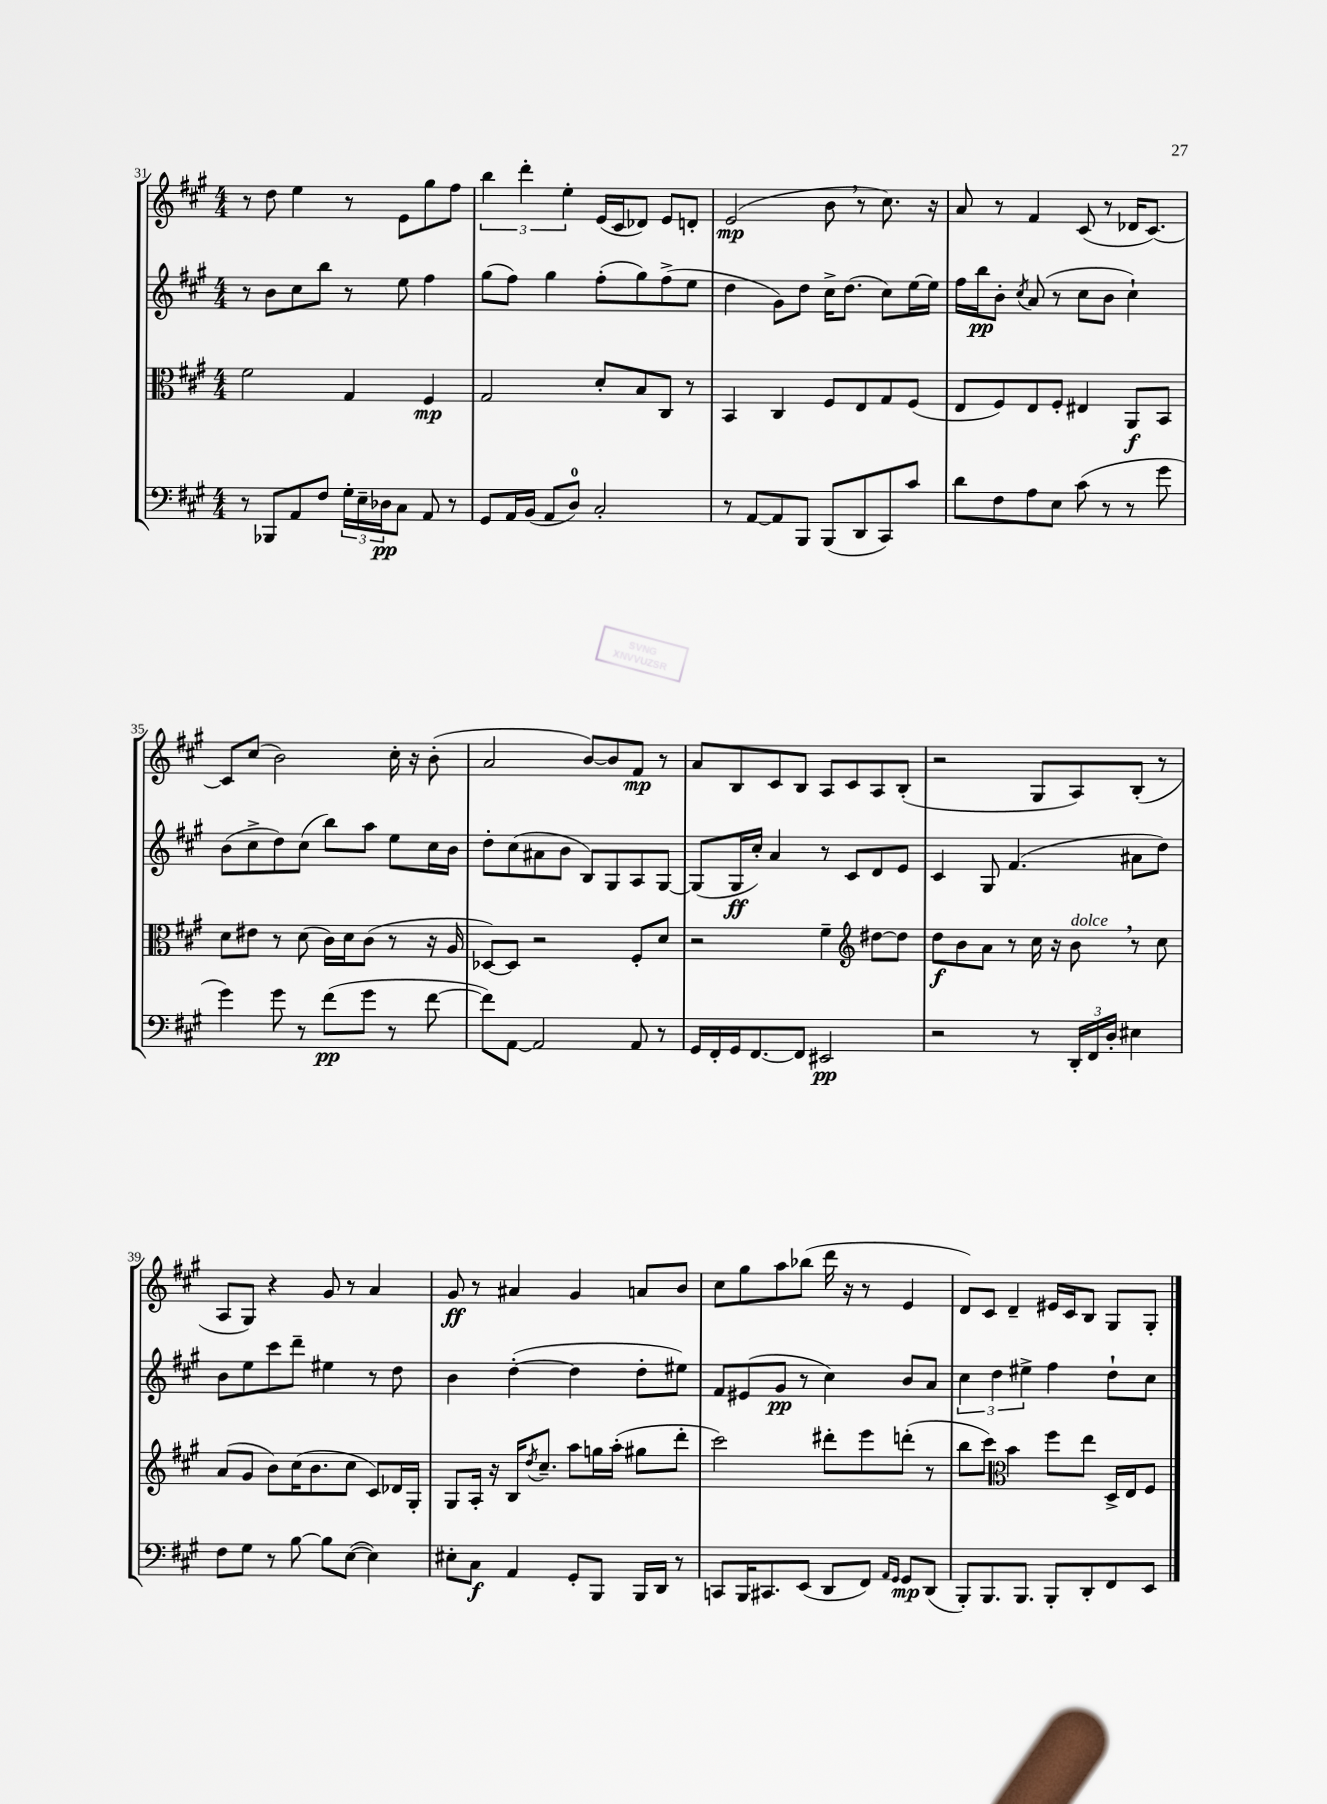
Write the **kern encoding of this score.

**kern	**dynam	**kern	**dynam	**kern	**dynam	**kern	**dynam
*part4	*part4	*part3	*part3	*part2	*part2	*part1	*part1
*staff4	*staff4	*staff3	*staff3	*staff2	*staff2	*staff1	*staff1
*clefF4	*	*clefC3	*	*clefG2	*	*clefG2	*
*k[f#c#g#]	*	*k[f#c#g#]	*	*k[f#c#g#]	*	*k[f#c#g#]	*
*M4/4	*	*M4/4	*	*M4/4	*	*M4/4	*
=31	=31	=31	=31	=31	=31	=31	=31
8r	.	2f#\	.	8r	.	8r	.
8BBB-X/L	.	.	.	8b\L	.	8dd\	.
8AA/	.	.	.	8cc#\	.	4ee\	.
8F#/J	.	.	.	8bb\J	.	.	.
24G#'\LL	.	4G#/	.	8r	.	8r	.
24E~\	.	.	.	.	.	.	.
24D-X\J	pp	.	.	.	.	.	.
8C#\J	.	.	.	8ee\	.	8e\L	.
8AA/	.	4F#/	mp	4ff#\	.	8gg#\	.
8r	.	.	.	.	.	8ff#\J	.
=32	=32	=32	=32	=32	=32	=32	=32
8GG#/L	.	2G#/	.	(8gg#\L	.	6bb\	.
16AA/L	.	.	.	8ff#\J)	.	.	.
.	.	.	.	.	.	6ddd'\	.
(16BB/JJ	.	.	.	.	.	.	.
8AA/L	.	.	.	4gg#\	.	.	.
.	.	.	.	.	.	6ee'\	.
8D/J)	.	.	.	.	.	.	.
2C#'/	.	8d'/L	.	(8ff#'\L	.	(16e/LL	.
.	.	.	.	.	.	16c#/J	.
.	.	8B/	.	8gg#\)	.	8d-X/J)	.
.	.	8C#/J	.	(8ff#^\	.	8e/L	.
.	.	8r	.	8ee\J	.	8dn'/J	.
=33	=33	=33	=33	=33	=33	=33	=33
8r	.	4BB/	.	4dd\	.	(2e/	mp
[8AA/L	.	.	.	.	.	.	.
8AA/]	.	4C#/	.	8g#\L)	.	.	.
8BBB/J	.	.	.	8dd\J	.	.	.
(8BBB/L	.	8F#/L	.	16cc#^\KL	.	8b,\	.
.	.	.	.	(8.dd\J	.	.	.
8DD/	.	8E/	.	.	.	8r	.
8CC#/)	.	8G#/	.	8cc#\L)	.	8.cc#\)	.
8c#/J	.	(8F#/J	.	[16ee\L	.	.	.
.	.	.	.	16ee\JJ]	.	16r	.
=34	=34	=34	=34	=34	=34	=34	=34
8d\L	.	8E/L	.	16ff#\LL	.	8a/	.
.	.	.	.	16bb\J	pp	.	.
8F#\	.	8F#/)	.	8b'\J	.	8r	.
.	.	.	.	8qcc#/	.	.	.
8A\	.	8E/	.	(8a/	.	4f#/	.
8E\J	.	8F#'/J	.	8r	.	.	.
(8c#\	.	4E#X/	.	8cc#\L	.	(8c#/	.
8r	.	.	.	8b\J	.	8r	.
8r	.	8AA/L	f	4cc#`\)	.	16d-X/KL	.
.	.	.	.	.	.	[8.c#/J)	.
8g#\	.	8BB/J	.	.	.	.	.
!!LO:LB:g=z
=35	=35	=35	=35	=35	=35	=35	=35
4g#\)	.	8d\L	.	(8b\L	.	8c#/L]	.
.	.	8e#X\J	.	8cc#^\	.	(8cc#/J	.
8g#\	.	8r	.	8dd\)	.	2b\)	.
8r	.	(8d\	.	(8cc#\J	.	.	.
(8f#\L	pp	16c#\LL)	.	8bb\L)	.	.	.
.	.	16d\J	.	.	.	.	.
8g#\J	.	(8c#\J	.	8aa\J	.	.	.
8r	.	8r	.	8ee\L	.	16cc#'\	.
.	.	.	.	.	.	16r	.
[8f#\	.	16r	.	16cc#\L	.	(8b'\	.
.	.	16A/	.	16b\JJ	.	.	.
=36	=36	=36	=36	=36	=36	=36	=36
8f#\L])	.	[8D-X/L)	.	8dd'\L	.	2a/	.
[8AA\J	.	8D-/J]	.	(8cc#\	.	.	.
2AA/]	.	2r	.	8a#X\	.	.	.
.	.	.	.	8b\J	.	.	.
.	.	.	.	8B/L)	.	[8b/L)	.
.	.	.	.	8G#/	.	8b/]	.
8AA/	.	8F#'/L	.	8A/	.	8f#/J	mp
8r	.	8d/J	.	[8G#/J	.	8r	.
=37	=37	=37	=37	=37	=37	=37	=37
16GG#/LL	.	2r	.	(8G#/L]	.	8a/L	.
16FF#'/	.	.	.	.	.	.	.
16GG#/J	.	.	.	16G#/L	ff	8B/	.
[8.FF#/	.	.	.	16cc#'/JJ)	.	.	.
.	.	.	.	4a/	.	8c#/	.
8FF#/J]	.	.	.	.	.	8B/J	.
2EE#X/	pp	4f#~\	.	8r	.	8A/L	.
.	.	.	.	8c#/L	.	8c#/	.
*	*	*clefG2	*	*	*	*	*
.	.	[8dd#X\L	.	8d/	.	8A/	.
.	.	8dd#\J]	.	8e/J	.	(8B'/J	.
=38	=38	=38	=38	=38	=38	=38	=38
2r	.	8dd\L	f	4c#/	.	2r	.
.	.	8b\	.	.	.	.	.
.	.	8a\J	.	8G#/	.	.	.
.	.	8r	.	(4.f#/	.	.	.
8r	.	16cc#\	.	.	.	8G#/L	.
.	.	16r	.	.	.	.	.
!	!	!LO:TX:a:i:t=dolce	!	!	!	!	!
24DD'/LL	.	8b,\	.	.	.	8A/)	.
24FF#/	.	.	.	.	.	.	.
24D'/JJ	.	.	.	.	.	.	.
4E#X\	.	8r	.	8a#X\L	.	(8B'/J	.
.	.	8cc#\	.	8dd\J)	.	8r	.
!!LO:LB:g=z
=39	=39	=39	=39	=39	=39	=39	=39
8F#\L	.	(8a/L	.	8b\L	.	8A/L	.
8G#\J	.	8g#/J	.	8ee\	.	8G#/J)	.
8r	.	8b\L)	.	8ccc#\	.	4r	.
[8B\	.	(16cc#\K	.	8ddd~\J	.	.	.
.	.	8.b\	.	.	.	.	.
8B\L]	.	.	.	4ee#X\	.	8g#/	.
([8E\J	.	8cc#\J	.	.	.	8r	.
4E\])	.	8c#/L)	.	8r	.	4a/	.
.	.	16d-X/L	.	8dd\	.	.	.
.	.	16G#'/JJ	.	.	.	.	.
=40	=40	=40	=40	=40	=40	=40	=40
8E#X'\L	.	8G#/L	.	4b\	.	8g#/	ff
8C#\J	f	16A'/Jk	.	.	.	8r	.
.	.	16r	.	.	.	.	.
4AA/	.	16B/KL	.	([4dd'\	.	4a#X/	.
.	.	8qdd/	.	.	.	.	.
.	.	8.cc#~/J	.	.	.	.	.
8GG#'/L	.	8aa\L	.	4dd\]	.	4g#/	.
8BBB/J	.	16ggn\L	.	.	.	.	.
.	.	(16aa'\JJ	.	.	.	.	.
16BBB/LL	.	8gg#X\L	.	8dd'\L	.	8an/L	.
16DD/JJ	.	.	.	.	.	.	.
8r	.	8ddd'\J	.	8ee#X\J)	.	8b/J	.
=41	=41	=41	=41	=41	=41	=41	=41
8CCn/L	.	2ccc#\)	.	8f#/L	.	8cc#\L	.
16BBB/K	.	.	.	(8e#X/	.	8gg#\	.
8.CC#X/	.	.	.	.	.	.	.
.	.	.	.	8g#/J	pp	8aa\	.
(8EE/J	.	.	.	8r	.	(8bb-X\J	.
8DD/L	.	8ddd#X'\L	.	4cc#\)	.	16ddd\	.
.	.	.	.	.	.	16r	.
8FF#/J)	.	8eee\	.	.	.	8r	.
16qqAA/LL	.	.	.	.	.	.	.
16qqGG#/JJ	.	.	.	.	.	.	.
8GG#/L	mp	(8dddn'\J	.	8b/L	.	4e/	.
(8DD/J	.	8r	.	8a/J	.	.	.
=42	=42	=42	=42	=42	=42	=42	=42
8BBB'/L)	.	8bb\L	.	6cc#\	.	8d/L)	.
8.BBB/	.	8ccc#\J)	.	.	.	8c#/J	.
.	.	.	.	6dd\	.	.	.
*	*	*clefC3	*	*	*	*	*
.	.	4b\	.	.	.	4d~/	.
8.BBB/J	.	.	.	.	.	.	.
.	.	.	.	6ee#X^\	.	.	.
8BBB'/L	.	8ff#\L	.	4ff#\	.	16e#X/LL	.
.	.	.	.	.	.	16c#/J	.
8DD'/	.	8ee\J	.	.	.	8B/J	.
8FF#/	.	16D^/LL	.	8dd`\L	.	8G#/L	.
.	.	16E/J	.	.	.	.	.
8EE/J	.	8F#/J	.	8cc#\J	.	8G#'/J	.
==	==	==	==	==	==	==	==
*-	*-	*-	*-	*-	*-	*-	*-
